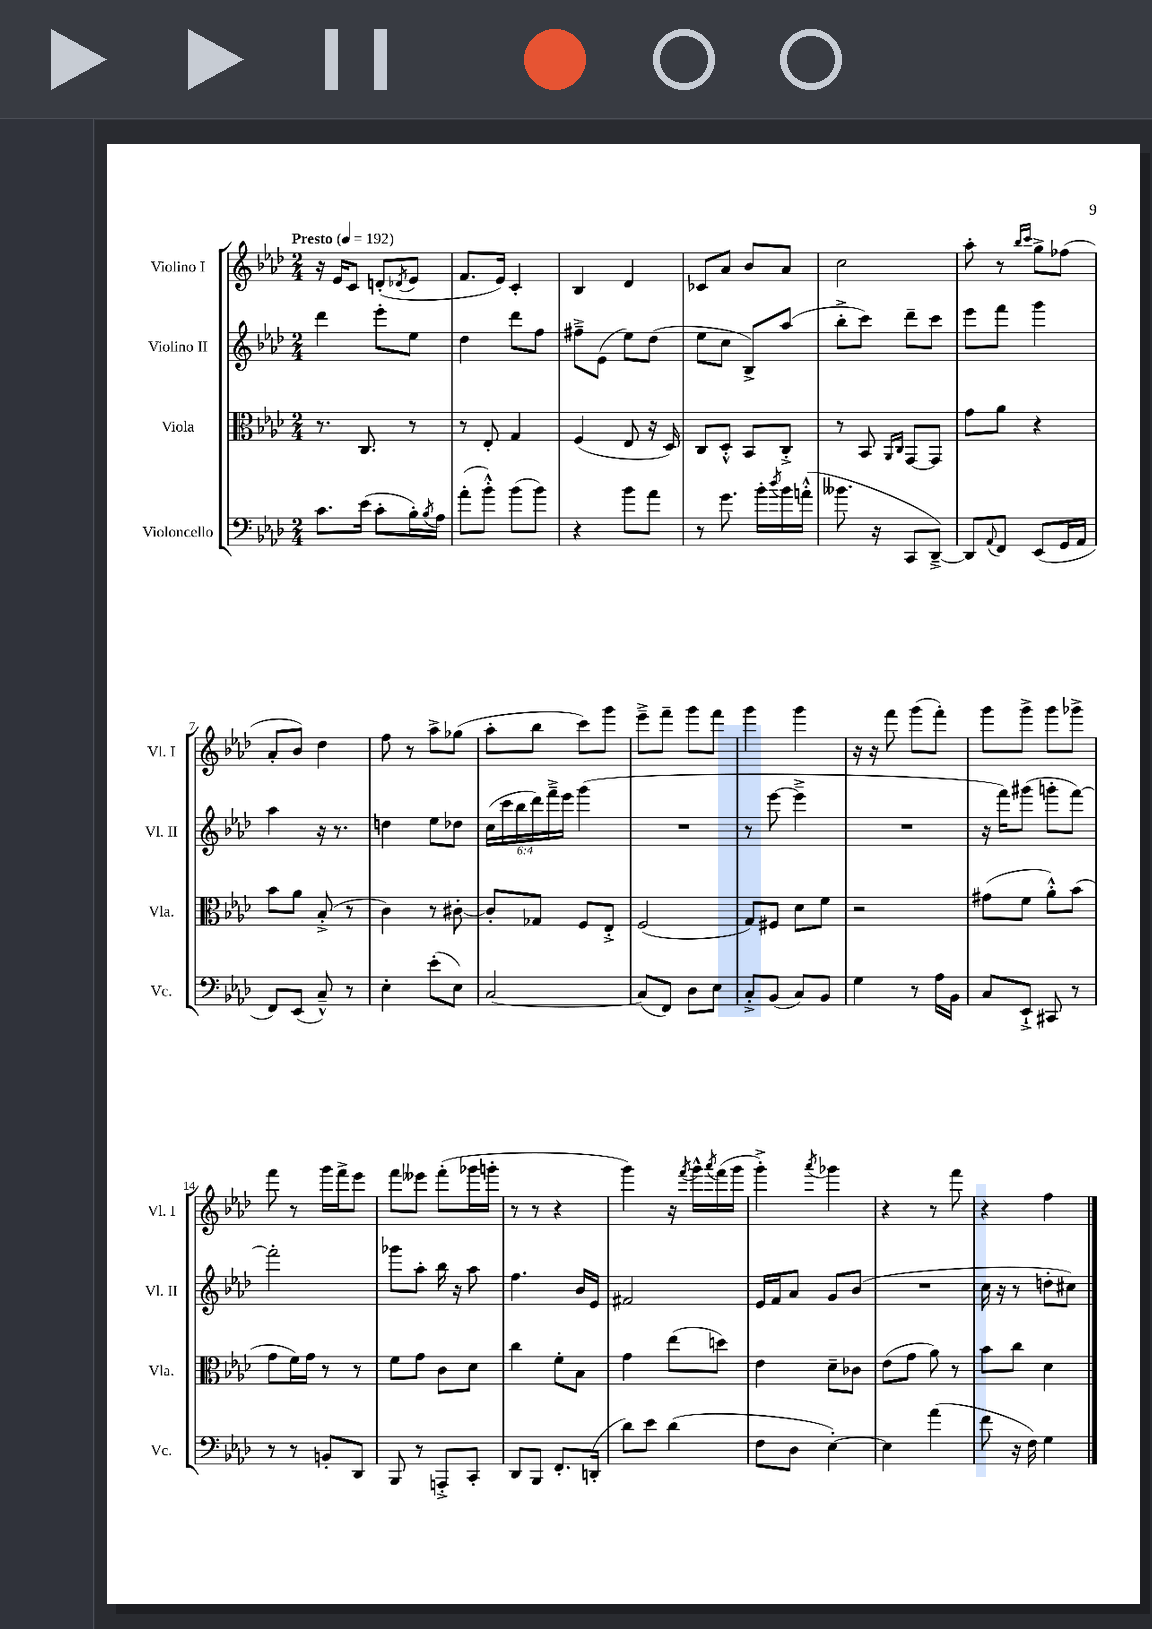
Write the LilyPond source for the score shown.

<<
\new StaffGroup <<
\new Staff = "s0" \with { instrumentName = "Violino I" shortInstrumentName = "Vl. I" } {
    \clef treble \key aes \major \numericTimeSignature \time 2/4 \tempo "Presto" 4 = 192
    r16 ees'16 c'8 d'8-.( \acciaccatura { des'8 } ees'8 |
    f'8. ees'16) c'4-. |
    bes4 des'4 |
    ces'8 aes'8 bes'8 aes'8 |
    c''2 |
    aes''8-. r8 \grace { bes''16 c'''16 } g''8-> fes''8( |
    aes'8-. bes'8) des''4 |
    f''8 r8 aes''8-> ges''8( |
    aes''8-. bes''8 c'''8) g'''8 |
    ees'''8---> f'''8-- g'''8 f'''8 |
    g'''4 g'''4 |
    r16 r16 f'''8 g'''8( f'''8-.) |
    g'''8 g'''8-> g'''8 ges'''8-> |
    f'''8 r8 g'''16 f'''16-> ees'''8 |
    f'''8 eeses'''8 f'''8-.( ges'''16 g'''16-. |
    r8 r8 r4 |
    g'''4) r16 \acciaccatura { f'''8 } g'''16-^ \acciaccatura { aes'''8 } f'''16( g'''16 |
    g'''4-.->) \acciaccatura { aes'''8 } ges'''4 |
    r4 r8 f'''8 |
    r4 f''4 \bar "|." |
}
\new Staff = "s1" \with { instrumentName = "Violino II" shortInstrumentName = "Vl. II" } {
    \clef treble \key aes \major \numericTimeSignature \time 2/4 \override Staff.TupletNumber.text = #tuplet-number::calc-fraction-text
    des'''4 ees'''8-. ees''8 |
    des''4 des'''8 f''8 |
    fis''8---> ees'8( ees''8) des''8( |
    ees''8 c''8 bes8->) aes''8( |
    bes''8-.-> c'''8) des'''8-- c'''8 |
    ees'''8 f'''8 g'''4 |
    aes''4 r16 r8. |
    d''4 ees''8 des''8 |
    \tuplet 6/4 { c''16( c'''16 bes''16 des'''16) f'''16---> ees'''16 } g'''4( |
    R2 |
    r8 ees'''8~ ees'''4---> |
    R2 |
    r16 f'''16) gis'''8( g'''8-. f'''8~) |
    f'''2-. |
    ges'''8 aes''8-. bes''16 r16 aes''8 |
    f''4. bes'16 ees'16 |
    fis'2 |
    ees'16 f'16 aes'8 g'8 bes'8( |
    R2 |
    c''16 r16 r8 d''8-. cis''8) \bar "|." |
}
\new Staff = "s2" \with { instrumentName = "Viola" shortInstrumentName = "Vla." } {
    \clef alto \key aes \major \numericTimeSignature \time 2/4
    r8. c8. r8 |
    r8 ees8-. g4 |
    f4( ees8 r16 des16) |
    c8 des8-.-^ bes,8 c8-.-> |
    r8 bes,8 \grace { aes,16 c16 } g,8~ g,8 |
    g'8 aes'8 r4 |
    bes'8 aes'8 bes8-.->( r8 |
    c'4) r8 cis'8~-. |
    cis'8-. ges8 f8 ees8-.-> |
    f2( |
    g8) fis8 des'8 f'8 |
    r2 |
    gis'8( f'8 aes'8-.-^) bes'8( |
    g'8 f'16) g'16 r8 r8 |
    f'8 g'8 c'8 des'8 |
    c''4 f'8-. bes8 |
    g'4 ees''8( d''8) |
    ees'4 des'8-- ces'8 |
    ees'8( g'8 aes'8) r8 |
    bes'8 c''8 des'4 \bar "|." |
}
\new Staff = "s3" \with { instrumentName = "Violoncello" shortInstrumentName = "Vc." } {
    \clef bass \key aes \major \numericTimeSignature \time 2/4
    c'8. ees'16( c'8-. bes16-.) \acciaccatura { bes8 } aes16 |
    aes'8-.( bes'8-.-^) bes'8( bes'8) |
    r4 bes'8 aes'8 |
    r8 g'8. bes'16-. \acciaccatura { des''8 } bes'16 a'16-.-^( |
    beses'8. r16 c,8 des,8~--->) |
    des,8 \appoggiatura { aes,8 } f,8 ees,8( g,16 aes,16 |
    f,8) ees,8( c8---^) r8 |
    ees4-. ees'8-.( ees8) |
    c2~ |
    c8( f,8) des8 ees8 |
    c8-.-> bes,8( c8) bes,8 |
    g4 r8 aes16 bes,16 |
    c8 ees,8-!-> cis,8 r8 |
    r8 r8 b,8-. des,8 |
    bes,,8 r8 a,,8-.-> c,8-. |
    des,8 bes,,8 f,8.-. d,16-.( |
    des'8) ees'8 des'4( |
    f8 des8 ees4~-.) |
    ees4 aes'4( |
    f'8 r16 f16) g4 \bar "|." |
}
>>
>>
